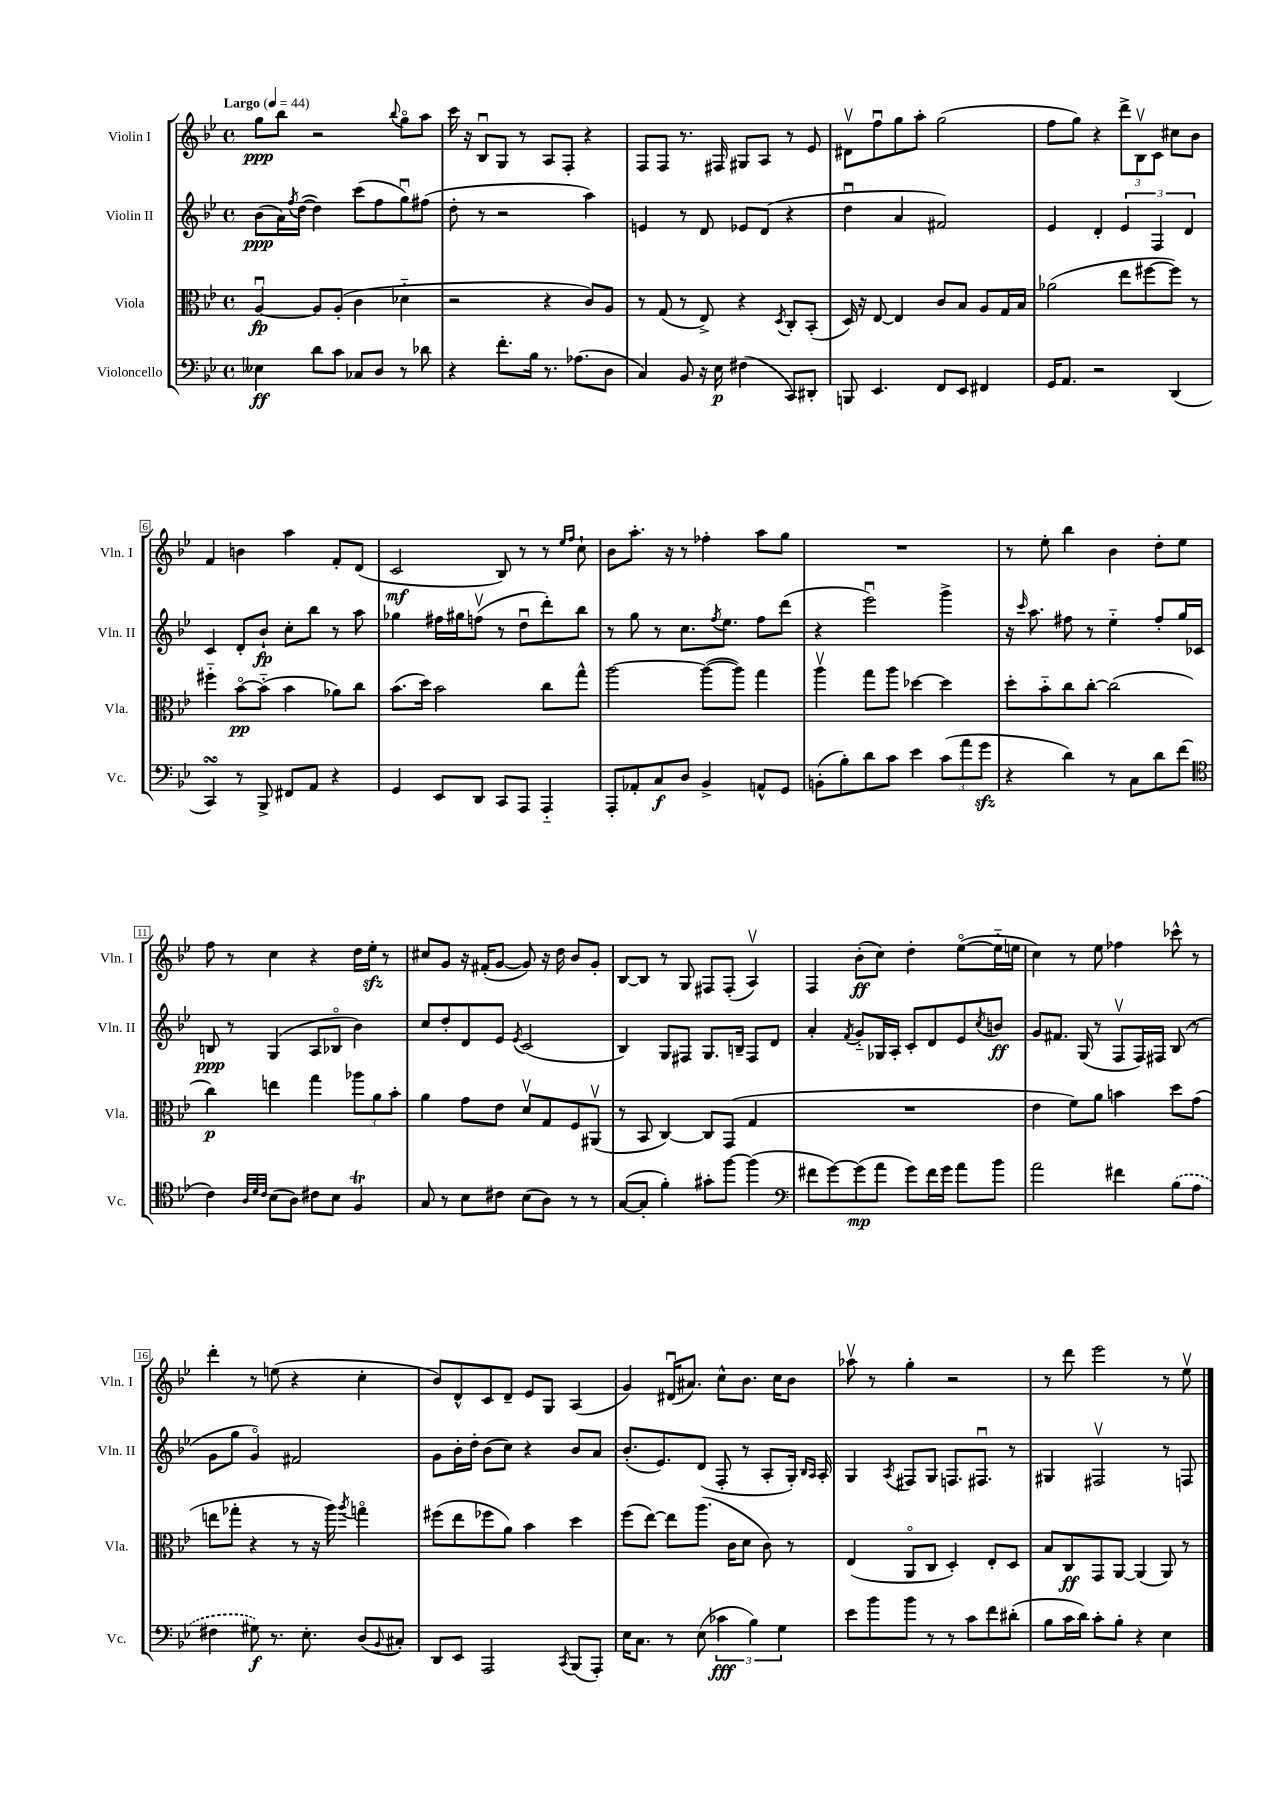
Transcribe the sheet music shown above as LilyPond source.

<<
\new StaffGroup <<
\new Staff = "s0" \with { instrumentName = "Violin I" shortInstrumentName = "Vln. I" } {
    \clef treble \key bes \major \defaultTimeSignature \time 4/4 \tempo "Largo" 4 = 44
    g''8\ppp bes''8 r2 \appoggiatura { bes''8 } g''8\flageolet a''8 |
    c'''16 r16 bes8\downbow g8 r8 a8 f8-. r4 |
    f8 f8 r8. fis16 gis8 a8 r8 ees'8 |
    dis'8\upbow f''8\downbow g''8 a''8-. g''2( |
    f''8 g''8) r4 \tuplet 3/2 { d'''8-> bes8\upbow c'8 } cis''8 bes'8 |
    f'4 b'4 a''4 f'8-. d'8( |
    c'2\mf bes8) r8 r8 \grace { ees''16 f''16 } c''8-! |
    bes'8 a''8.-. r16 r8 fes''4-. a''8 g''8 |
    R1 |
    r8 ees''8-. bes''4 bes'4 d''8-. ees''8 |
    f''8 r8 c''4 r4 d''16 ees''16-.\sfz r8 |
    cis''8 g'8 r16 fis'16-.( g'8~ g'8) r16 d''16 bes'8 g'8-. |
    bes8~ bes8 r8 g8 fis8 fis8-.( a4\upbow) |
    f4 bes'8-.\ff( c''8) d''4-. ees''8~\flageolet( ees''16-_ e''16 |
    c''4) r8 ees''8 fes''4 ces'''8-^ r8 |
    d'''4-. r8 e''8( r4 c''4-. |
    bes'8) d'8-^ c'8 d'8-- ees'8 g8 a4( |
    g'4) dis'16\downbow( ais'8.) c''8-^ bes'8. c''16 bes'8 |
    aes''8\upbow r8 g''4-. r2 |
    r8 d'''8 ees'''2 r8 ees''8\upbow \bar "|." |
}
\new Staff = "s1" \with { instrumentName = "Violin II" shortInstrumentName = "Vln. II" } {
    \clef treble \key bes \major \defaultTimeSignature \time 4/4
    bes'8\ppp( a'16) \acciaccatura { f''8 } d''16~( d''4) c'''8( f''8 g''8\downbow) fis''8( |
    d''8-. r8 r2 a''4) |
    e'4 r8 d'8 ees'8 d'8( r4 |
    d''4\downbow a'4 fis'2) |
    ees'4 d'4-. \tuplet 3/2 { ees'4 f4 d'4 } |
    c'4 d'8-. bes'8-!\fp c''8-. bes''8 r8 a''8 |
    ges''4 fis''16 gis''16 f''8\upbow( r8 d''8\downbow d'''8-.) bes''8 |
    r8 g''8 r8 c''8. \acciaccatura { f''8 } ees''8. f''8 d'''8( |
    r4 ees'''2\downbow) g'''4-> |
    r16 \grace { c'''16 } a''8. fis''8 r8 ees''4-_ fis''8-. g''16 ces'16 |
    b8\ppp r8 g4( a8 bes8\flageolet bes'4) |
    c''8 d''8-. d'8 ees'8 \acciaccatura { ees'8 } c'2( |
    bes4) g8 fis8 g8. b16-- fis8 d'8 |
    a'4-. \acciaccatura { f'8 } g'8-_ ges16 a16-. c'8-. d'8 ees'8 \acciaccatura { c''8 } b'8\ff |
    g'8 fis'8. g16( r8 f8\upbow f16) fis16 bes8( r8 |
    g'8 g''8 g'4\flageolet) fis'2 |
    g'8 bes'16-. d''16-. bes'8( c''8) r4 bes'8 a'8 |
    bes'8.-.( ees'8.) d'8( f8-. r8 a8-. g16-.) \grace { bes16 a16 } a16-. |
    g4 \acciaccatura { a8 } fis8 g8 f8. fis8.\downbow r8 |
    gis4 fis2\upbow r8 f8 \bar "|." |
}
\new Staff = "s2" \with { instrumentName = "Viola" shortInstrumentName = "Vla." } {
    \clef alto \key bes \major \defaultTimeSignature \time 4/4
    a4~\downbow\fp a8 a8-.( c'4 des'4-_ |
    r2 r4 c'8) a8 |
    r8 g8( r8 ees8->) r4 \acciaccatura { d8 } c8-. bes,8-.( |
    d16) r16 ees8~ ees4 c'8 bes8 a8 g16 bes16 |
    aes'2( ees''8 fis''8~ fis''8) r8 |
    fis''4-_ bes'8~\flageolet\pp bes'8-_( bes'4 aes'8) c''8 |
    bes'8.( d''16) bes'2 c''8 g''8-^ |
    a''2~ a''8~( a''8) g''4 |
    a''4\upbow g''8 a''8 des''4~ des''4 |
    d''8-. bes'8-_ c''8 c''8~-. c''2( |
    c''4\p) e''4 g''4 \tuplet 3/2 { aes''8 a'8 bes'8-. } |
    a'4 g'8 ees'8 d'8\upbow g8 f8 ais,8\upbow( |
    r8 bes,8 c4~) c8 g,8( g4 |
    R1 |
    ees'4 f'8) a'8 b'4 d''8 g'8( |
    e''8 ges''8-. r4 r8 r16 a''16) \acciaccatura { a''8 } g''4\flageolet |
    fis''8( ees''8 fes''8 a'8) bes'4 d''4 |
    f''8( ees''8~) ees''8 a''8.( c'16 d'8 c'8) r8 |
    ees4( a,8\flageolet c8 d4-.) ees8-. d8 |
    bes8 c8\ff g,8 a,8~ a,4( a,8) r8 \bar "|." |
}
\new Staff = "s3" \with { instrumentName = "Violoncello" shortInstrumentName = "Vc." } {
    \clef bass \key bes \major \defaultTimeSignature \time 4/4
    eeses4\ff d'8 c'8 ces8 d8 r8 des'8 |
    r4 f'8.-. bes16 r8. aes8.( d8 |
    c4) bes,8 r16 ees16\p fis4( c,8) dis,8-. |
    b,,8 ees,4. f,8 ees,8 fis,4 |
    g,16 a,8. r2 d,4( |
    c,4\turn) r8 bes,,8-> fis,8 a,8 r4 |
    g,4 ees,8 d,8 c,8 a,,8 a,,4-_ |
    a,,8-. aes,8-. c8\f d8 bes,4-> a,8-^ g,8 |
    b,8-.( bes8-.) d'8 c'8 ees'4 \tuplet 3/2 { c'8( a'8 g'8\sfz } |
    r4 d'4) r8 c8 d'8 f'8( |
    \clef tenor c'4) \grace { a32 d'32 c'32 } bes8( a8) cis'8 bes8 f4\trill |
    g8 r8 bes8 cis'8 bes8( a8) r8 r8 |
    g8~( g8-. f'4-.) gis'8-. f''8~ f''4( |
    \clef bass fis'8 g'8~) g'8\mp( a'8 g'8) fis'16 g'16 a'8 bes'8 |
    a'2 fis'4 \once \slurDashed bes8( a8 |
    fis4 gis8\f) r8. ees8.-. d8( \appoggiatura { bes,8 } cis8-.) |
    d,8 ees,8 a,,2 \acciaccatura { c,8 } bes,,8( a,,8-.) |
    ees16 c8. r8 ees8( \tuplet 3/2 { ces'4\fff bes4) g4 } |
    ees'8 bes'8 bes'8 r8 r8 c'8 f'8 dis'8-.( |
    bes8 c'16 d'16) c'8-. bes8-. r4 ees4 \bar "|." |
}
>>
>>
\layout { \context { \Score \override BarNumber.stencil = #(make-stencil-boxer 0.1 0.3 ly:text-interface::print) } }
